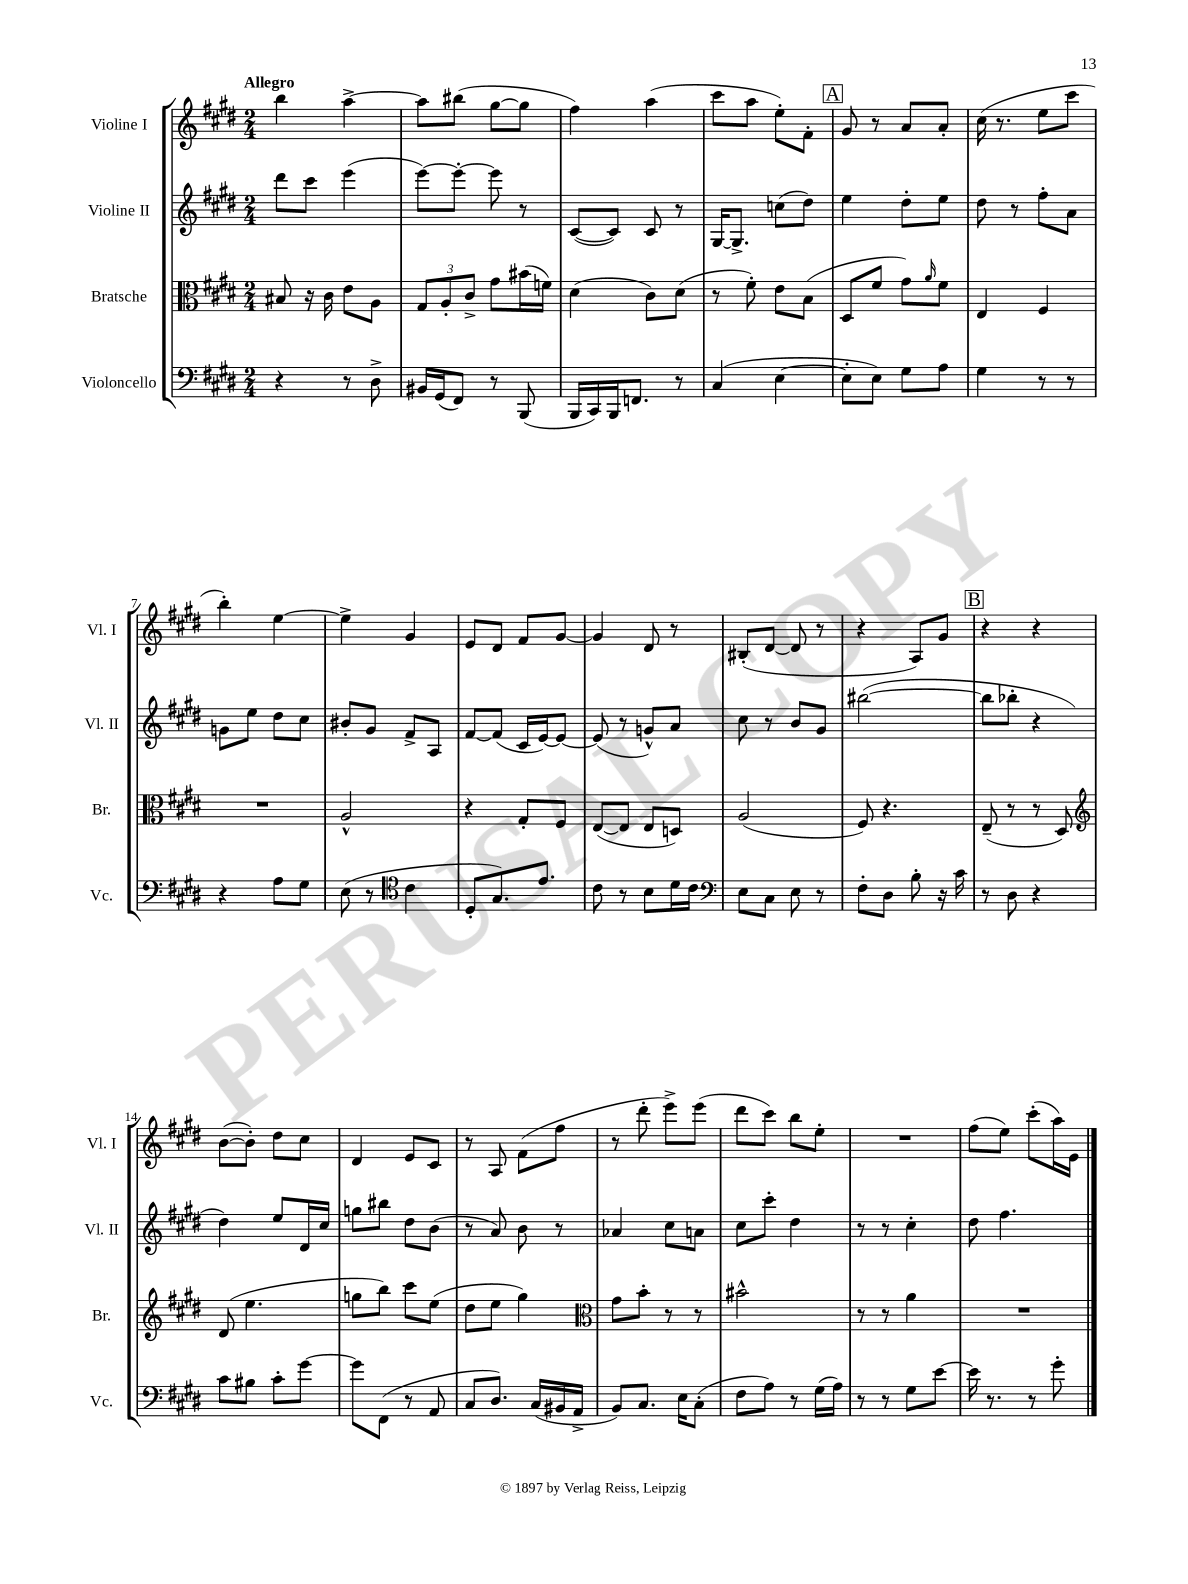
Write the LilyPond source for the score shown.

<<
\new StaffGroup <<
\new Staff = "s0" \with { instrumentName = "Violine I" shortInstrumentName = "Vl. I" } {
    \clef treble \key e \major \numericTimeSignature \time 2/4 \tempo "Allegro"
    b''4 a''4~-> |
    a''8 bis''8( gis''8~ gis''8 |
    fis''4) a''4( |
    cis'''8 a''8 e''8-.) fis'8-. |
    \mark \markup { \box "A" } gis'8 r8 a'8 a'8-. |
    cis''16( r8. e''8 cis'''8 |
    b''4-.) e''4~ |
    e''4-> gis'4 |
    e'8 dis'8 fis'8 gis'8~ |
    gis'4 dis'8 r8 |
    bis8-.( dis'8~ dis'8 r8 |
    r4 a8) gis'8 |
    \mark \markup { \box "B" } r4 r4 |
    b'8~( b'8-.) dis''8 cis''8 |
    dis'4 e'8 cis'8 |
    r8 a8 fis'8( fis''8 |
    r8 dis'''8-. e'''8->) e'''8( |
    dis'''8 cis'''8) b''8 e''8-. |
    R2 |
    fis''8( e''8) cis'''8-.( a''16) e'16 \bar "|." |
}
\new Staff = "s1" \with { instrumentName = "Violine II" shortInstrumentName = "Vl. II" } {
    \clef treble \key e \major \numericTimeSignature \time 2/4
    dis'''8 cis'''8 e'''4( |
    e'''8~) e'''8~-. e'''8 r8 |
    cis'8~( cis'8) cis'8 r8 |
    gis16~ gis8.-> c''8( dis''8) |
    \mark \markup { \box "A" } e''4 dis''8-. e''8 |
    dis''8 r8 fis''8-. a'8 |
    g'8 e''8 dis''8 cis''8 |
    bis'8-. gis'8 fis'8-> a8 |
    fis'8~ fis'8( cis'16 e'16~) e'8~ |
    e'8( r8 g'8-^) a'8 |
    cis''8 r8 b'8 gis'8 |
    bis''2~( |
    \mark \markup { \box "B" } bis''8 bes''8-. r4 |
    dis''4) e''8 dis'16 cis''16 |
    g''8 bis''8 dis''8 b'8( |
    r8 a'8) b'8 r8 |
    aes'4 cis''8 a'8 |
    cis''8 cis'''8-. dis''4 |
    r8 r8 cis''4-. |
    dis''8 fis''4. \bar "|." |
}
\new Staff = "s2" \with { instrumentName = "Bratsche" shortInstrumentName = "Br." } {
    \clef alto \key e \major \numericTimeSignature \time 2/4
    bis8 r16 cis'16 e'8 a8 |
    \tuplet 3/2 { gis8 a8-. cis'8-> } gis'8 bis'16( f'16) |
    dis'4( cis'8) dis'8( |
    r8 fis'8-.) e'8 b8( |
    \mark \markup { \box "A" } dis8 fis'8 gis'8) \grace { a'16 } fis'8 |
    e4 fis4 |
    R2 |
    a2-^ |
    r4 gis8-. fis8 |
    e8~( e8 e8 d8) |
    a2( |
    fis8) r4. |
    \mark \markup { \box "B" } e8--( r8 r8 dis8) |
    \clef treble dis'8( e''4. |
    g''8 b''8) cis'''8 e''8( |
    dis''8 e''8 gis''4) |
    \clef alto gis'8 b'8-. r8 r8 |
    bis'2-^ |
    r8 r8 a'4 |
    R2 \bar "|." |
}
\new Staff = "s3" \with { instrumentName = "Violoncello" shortInstrumentName = "Vc." } {
    \clef bass \key e \major \numericTimeSignature \time 2/4
    r4 r8 dis8-> |
    bis,16 gis,16( fis,8) r8 b,,8( |
    b,,16 cis,16) b,,16 f,8. r8 |
    cis4( e4~ |
    \mark \markup { \box "A" } e8-. e8) gis8 a8 |
    gis4 r8 r8 |
    r4 a8 gis8 |
    e8( r8 \clef tenor cis'4 |
    dis8-. gis8.) e'8. |
    cis'8 r8 b8 dis'16 cis'16 |
    \clef bass e8 cis8 e8 r8 |
    fis8-. dis8 b8-. r16 cis'16 |
    \mark \markup { \box "B" } r8 dis8 r4 |
    cis'8 bis8 cis'8-. gis'8~ |
    gis'8 fis,8( r8 a,8 |
    cis8 dis8.) cis16( bis,16 a,16-> |
    b,8) cis8. e16 cis8-.( |
    fis8 a8) r8 gis16( a16) |
    r8 r8 gis8 e'8~ |
    e'16 r8. r8 gis'8-. \bar "|." |
}
>>
>>
